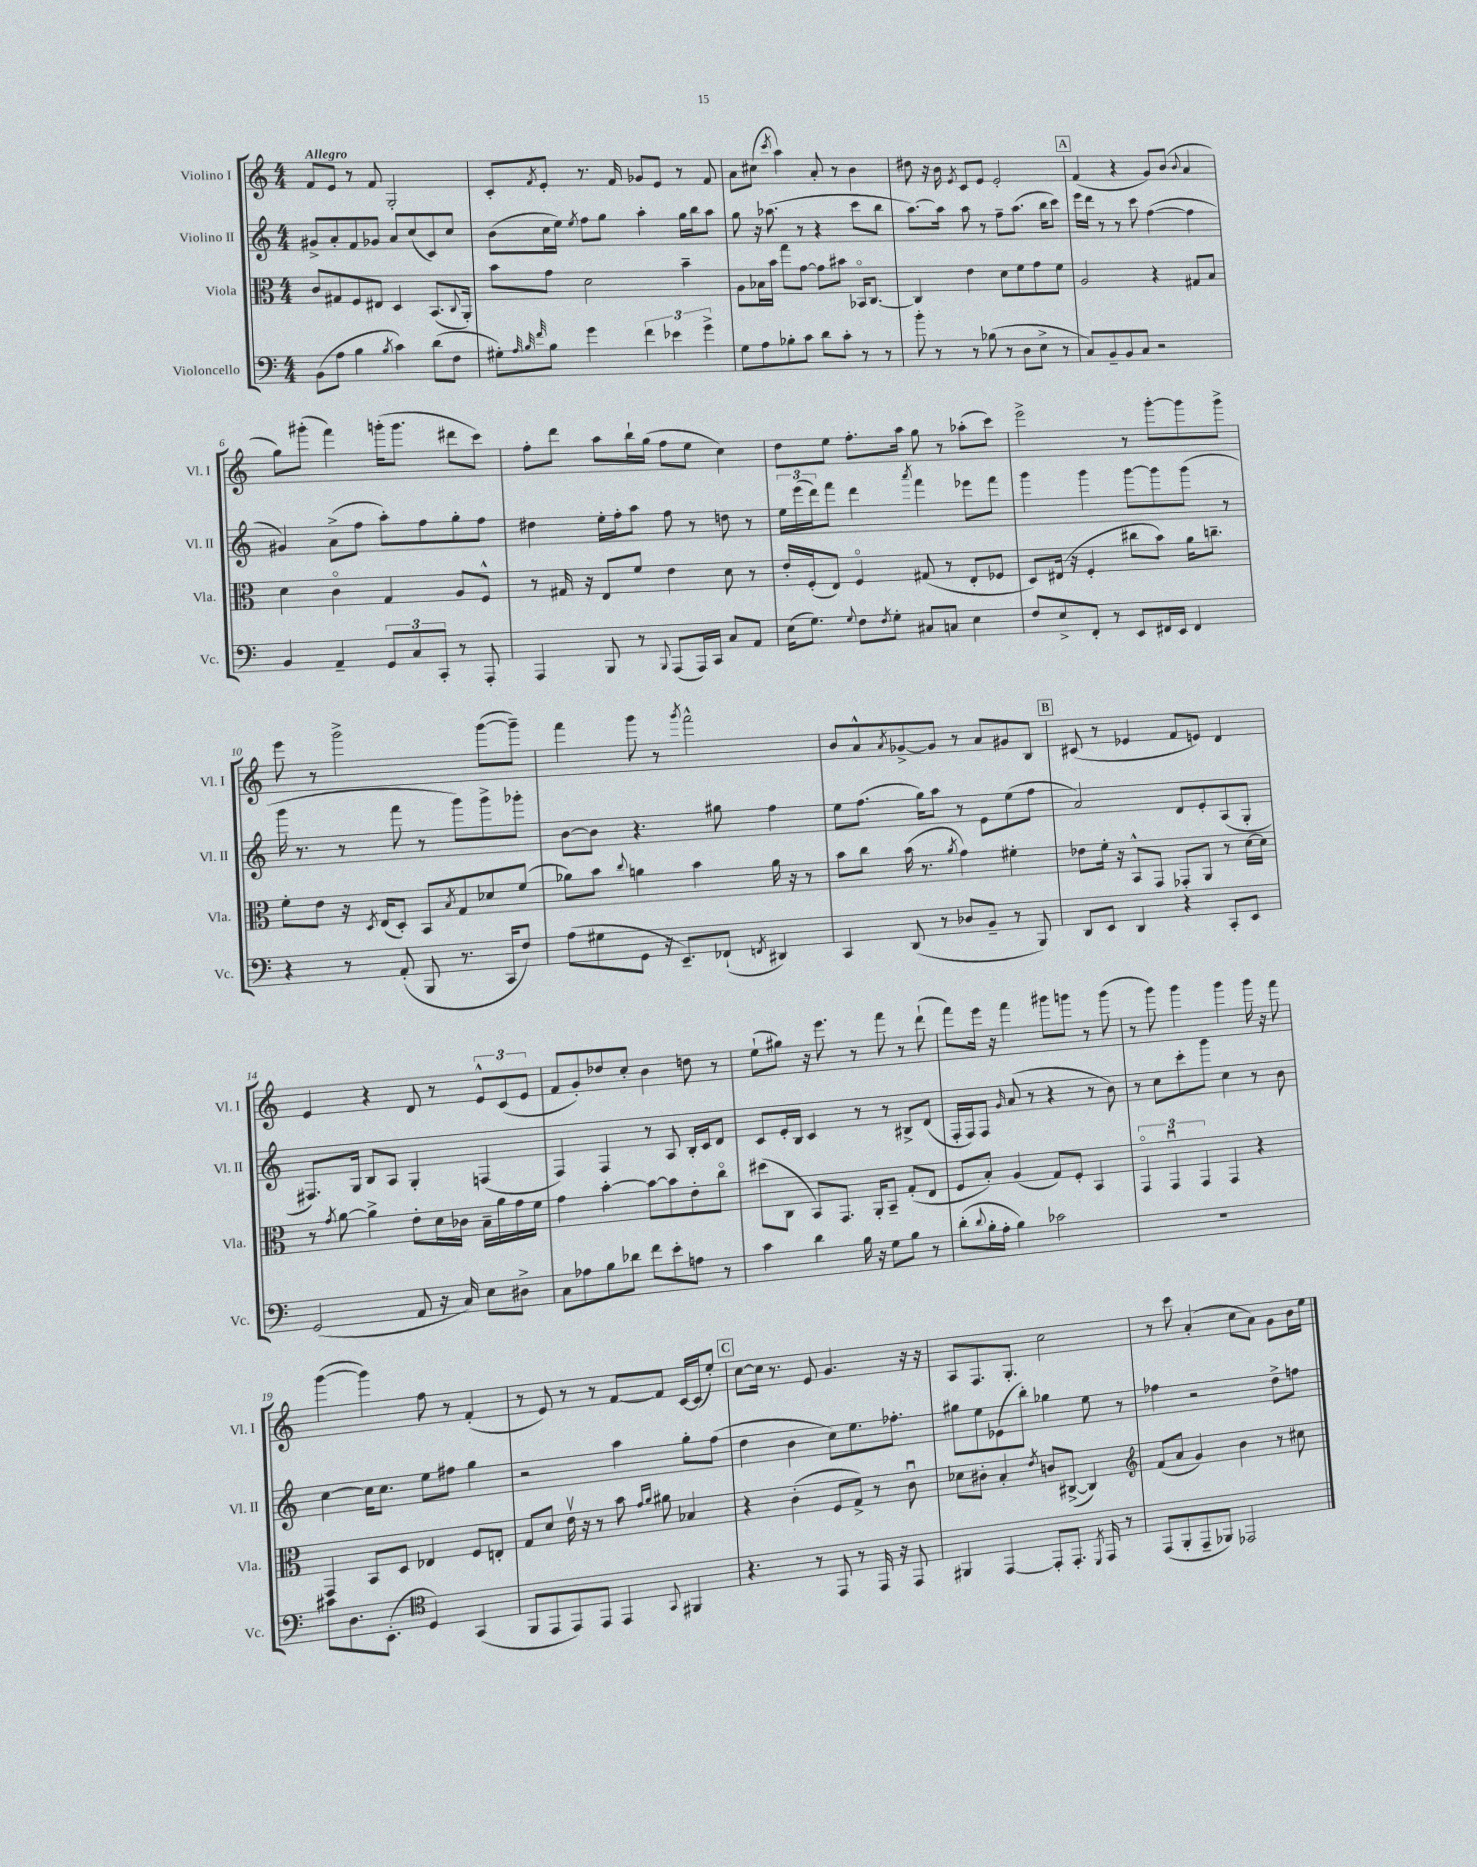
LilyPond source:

<<
\new StaffGroup <<
\new Staff = "s0" \with { instrumentName = "Violino I" shortInstrumentName = "Vl. I" } {
    \clef treble \key c \major \numericTimeSignature \time 4/4 \tempo "Allegro"
    f'8 e'8 r8 f'8 g2-. |
    c'8-. \acciaccatura { f'8 } e'8-. r8. f'16 ges'8 e'8 r8 f'8 |
    a'8 cis''8( \acciaccatura { c'''8 } a''4) a'8-. r8 b'4 |
    dis''8 r16 b'16 \acciaccatura { e'8 } c'8 e'8 e'2-. |
    \mark \markup { \box "A" } f'4( r4 g'8) b'8( \appoggiatura { b'8 } a'4 |
    g''8) gis'''8-.( f'''4) g'''16-.( g'''8. dis'''8 c'''8) |
    f''8-. d'''8 a''8 b''16-! g''16( f''8 e''8 c''4) |
    d''8 e''8 f''8.-. a''16 g''8 r8 aes''8-.( c'''8) |
    e'''2-> r8 g'''8~-. g'''8 g'''8-> |
    e'''8 r8 g'''2-> g'''8~( g'''8--) |
    f'''4 g'''8 r8 \acciaccatura { g'''8 } f'''2-^ |
    b'8 a'8-^ \acciaccatura { a'8 } ges'8~-> ges'8 r8 a'8 gis'8 b8 |
    \mark \markup { \box "B" } cis'8( r8 ees'4 f'8 e'8) d'4 |
    e'4 r4 d'8 r8 \tuplet 3/2 { e'8-^ c'8( e'8 } |
    f'8 g'8-.) des''8 c''8-. b'4 d''8 r8 |
    e''8-!( gis''8) r16 e'''8. r8 f'''8 r8 d'''8-!( |
    f'''8) e'''16 r16 f'''4 gis'''8 g'''8 r8 g'''8( |
    r8 g'''8) g'''4 g'''4 g'''16 r16 f'''8 |
    g'''4~( g'''4) f''8 r8 f'4-.( |
    r8 e'8) r8 r8 f'8~ f'8 c'16~ c'16( e''8-.) |
    \mark \markup { \box "C" } c''8~ c''16 r8. e'8 g'4. r16 r16 |
    a8 f8. g8.-. c''2 |
    r8 c'''8 a'4-.( c''8 a'8) g'8 b'16 e''16 \bar "|." |
}
\new Staff = "s1" \with { instrumentName = "Violino II" shortInstrumentName = "Vl. II" } {
    \clef treble \key c \major \numericTimeSignature \time 4/4
    gis'8-> a'8-. f'8 ges'8 a'8 c''8( c'8) c''8 |
    b'8( c''16 e''16) \acciaccatura { e''8 } f''8 g''8 a''4-. g''16 b''16 a''8 |
    g''8 r16 aes''8.( r8 r4 c'''8 b''8 |
    a''8.~) a''16 a''8 r8 f''8-- a''8.( b''16 c'''8) |
    \mark \markup { \box "A" } e'''16 d'''16 r8 r8 c'''8 f''4~( f''4 |
    gis'4) a'8->( f''8 a''8-.) f''8 g''8-. f''8 |
    dis''4 e''16-. f''16-. a''8 f''8 r8 d''8 r8 |
    \tuplet 3/2 { e''16 e'''16( d'''16) } f'''8 d'''4 \acciaccatura { a'''8 } f'''4 ees'''8 f'''8 |
    g'''4 g'''4 g'''8~ g'''8 g'''8( r8 |
    g'''16 r8. r8 f'''8 r8 g'''8) g'''8-> ges'''8-. |
    b'8~ b'8 r4. gis''8 f''4 |
    e''8 f''8.( g''16) a''8 r8 e'8 e''8( f''8 |
    \mark \markup { \box "B" } a'2) d'8 e'8-. a8( g8-. |
    fis8.) g16 b8 a8 g4-. f4( |
    f4) f4 r8 a8 b16-. c'16 d'8 |
    c'8 e'16-. b16 c'4 r8 r8 bis8-> d'8( |
    f16-. f16) f8 \grace { g'16 } a'8( r8 r4 r8 b'8) |
    r8 c''8 c'''8-. g'''8 c''4 r8 b'8 |
    c''4~ c''16 c''8. e''8 fis''8 g''4 |
    r2 a''4 g''8-. f''8( |
    \mark \markup { \box "C" } d''4 b'4 c''8) e''8. fes''8.-. |
    gis''8 e''8 ees'8( b''8-.) ges''4 e''8 r8 |
    fes''4 r2 d''8-> f''8 \bar "|." |
}
\new Staff = "s2" \with { instrumentName = "Viola" shortInstrumentName = "Vla." } {
    \clef alto \key c \major \numericTimeSignature \time 4/4
    c'8 gis8 f8 eis8 d4 b,8.( \appoggiatura { c8 } a,16-.) |
    b'8 g'8 d'2 b'4-- |
    a8 bes16 b'16 g''8 g'8~ g'8 bis'8 bes,16\flageolet c8.~ |
    c4 e'4 d'8 f'8 g'8 f'8 |
    \mark \markup { \box "A" } a2 r4 gis8 b8 |
    d'4 c'4\flageolet g4 a8 f8-^ |
    r8 gis16 r16 e8 f'8 e'4 d'8 r8 |
    e'16-. f16-.( e8) f4\flageolet gis8( r8 e8-. fes8 |
    d8) eis16( r16 f4-. cis''8 b'8) a'16 c''8.-- |
    f'8-. e'8 r16 \acciaccatura { d8 } e16( d8-.) b,8 \acciaccatura { b8 } g8 des'8 f'8( |
    aes'8) b'8 \appoggiatura { c''8 } a'4 b'4 a'16 r16 r8 |
    b'8 c''8 b'16( r8. \acciaccatura { a'8 } g'4) fis'4-. |
    \mark \markup { \box "B" } ees'8 f'16-. r16 b,8-^ g,8 ges,8-. a,8 r8 d'16~ d'16 |
    r8 \acciaccatura { g'8 } a'8~ a'4-> e'8-. d'16 ces'16 b16-- a'16 g'16 f'16 |
    g'4 b'4~-. b'8~ b'8 e'8-. c''8\flageolet |
    dis''8( c8 b,8) g,8. a,16-. b,8-- g8-.( e8 |
    f8 b8-.) a4( g8) f8-. b,4 |
    \tuplet 3/2 { g,4\flageolet g,4\downbow g,4 } g,4 r4 |
    g,4 b,8 d8 ees4 f8 e8-. |
    g8 d'8 e'16\upbow r16 r8 b'8 \grace { g'16 a'16 } ais'8 bes4 |
    \mark \markup { \box "C" } r4 c'4-.( f8 g8->) r8 c'8\downbow |
    des'8 cis'8-. b4-. \acciaccatura { e'8 } c'8 cis8~->( cis4) |
    \clef treble f'8( a'8 g'4) b'4 r8 cis''8 \bar "|." |
}
\new Staff = "s3" \with { instrumentName = "Violoncello" shortInstrumentName = "Vc." } {
    \clef bass \key c \major \numericTimeSignature \time 4/4
    b,8( a8 b4 \acciaccatura { b8 } c'4) d'8( f8 |
    gis8-.) \grace { a32 b32 f'32 } b8 g'4 \tuplet 3/2 { f'4 ees'4 g'4-> } |
    g8 a8 bes8-. c'8 d'8 c'8-. r8 r8 |
    b'8-. r8 r8 bes8( r8 d8 e8-> r8 |
    \mark \markup { \box "A" } c8) b,8-- b,8 c8 r2 |
    b,4 a,4-- \tuplet 3/2 { g,8 c8 c,8-. } r8 a,,8-. |
    a,,4 b,,8 r8 \appoggiatura { b,,8 } a,,8( a,,16) c,16 c8 a,8 |
    e16( g8.) \appoggiatura { g8 } f8 \acciaccatura { f8 } g8-. cis8 c8 e4 |
    f8 e8-> f,8-. r8 e,8 fis,16 e,16 fis,4 |
    r4 r8 a,8-.( b,,8 r8. c,16 f8) |
    a8( gis8 g,8 r16 e,8.--) fes,8-!( \acciaccatura { f,8 } dis,4) |
    c,4 d,8( r8 des8 b,8-- r8 b,,8) |
    \mark \markup { \box "B" } d,8 e,8 d,4 r4 c,8-. e,8 |
    g,2( a,8 r16 c16) e8 dis8-> |
    c8 aes8 b8 des'8 f'8 e'8-. a8 r8 |
    c'4 d'4 b16 r16 g8 b8 r8 |
    d'8-.( \appoggiatura { d'8 } b16-. a16-. b4) ces'2 |
    R1 |
    cis'8 d8. e,8.-.( \clef tenor d4) g,4( |
    f,8 e,8 e,8) e,8 e,4 \appoggiatura { g,8 } fis,4 |
    \mark \markup { \box "C" } r4. r8 e,8 r8 e,16 r16 e,8 |
    fis,4 e,4~ e,8-. e,8.-. \acciaccatura { d,8 } e,16 r8 |
    e,8( f,8-. e,8-- fes,8) ees,2 \bar "|." |
}
>>
>>
